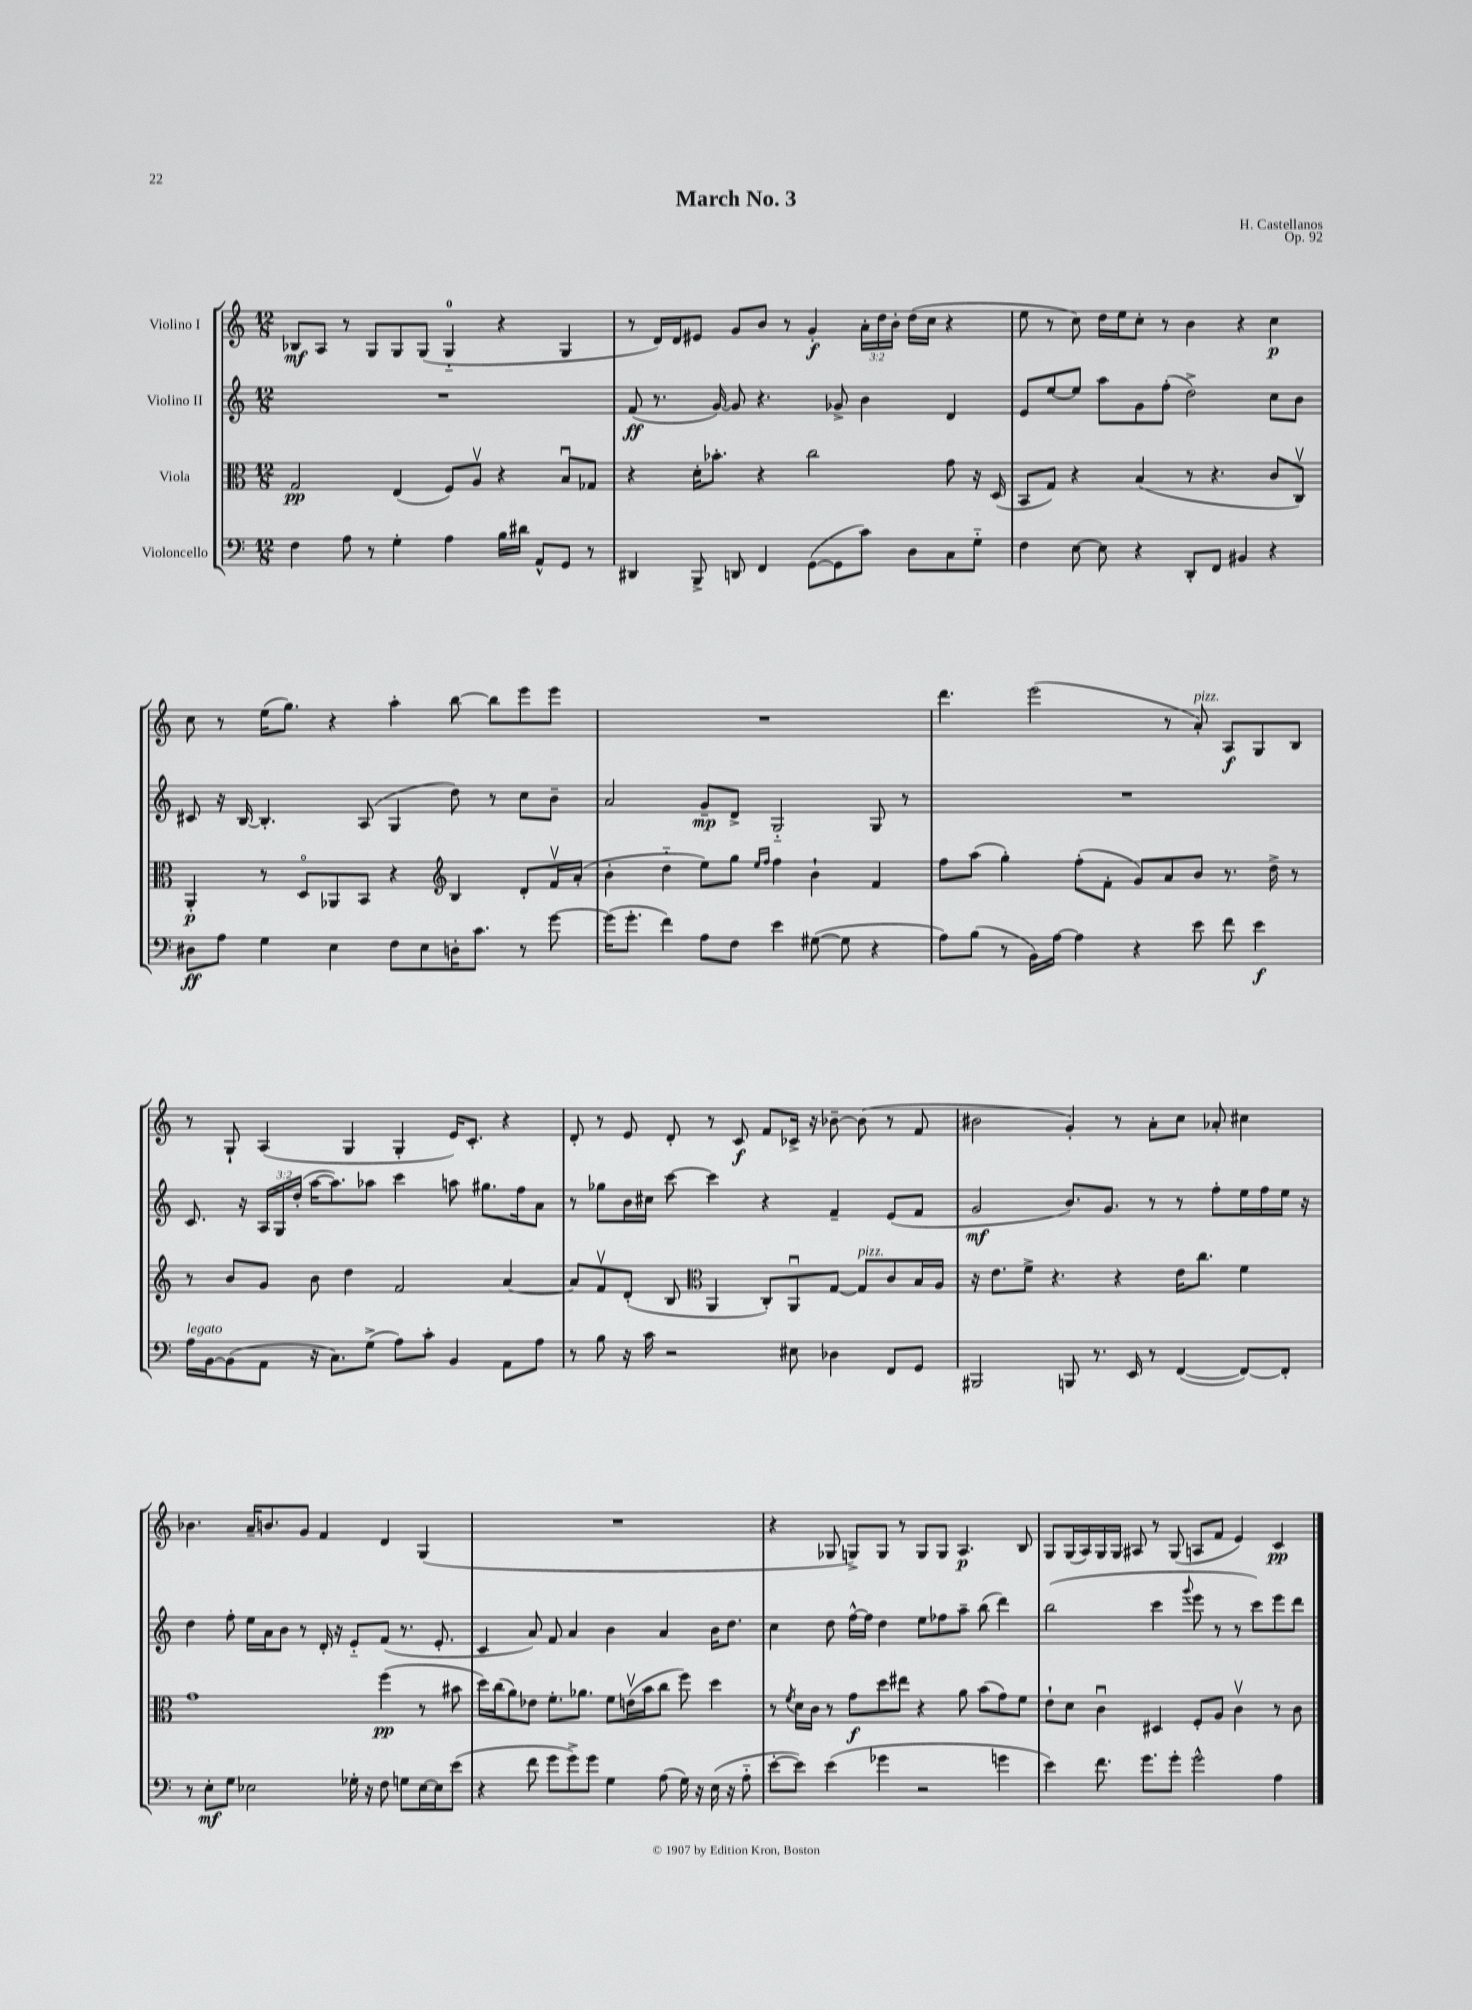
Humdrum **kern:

**kern	**kern	**kern	**kern
*staff4	*staff3	*staff2	*staff1
*clefF4	*clefC3	*clefG2	*clefG2
*k[]	*k[]	*k[]	*k[]
*M12/8	*M12/8	*M12/8	*M12/8
4F	2G	1.r	8B-
.	.	.	8A
8A	.	.	8r
8r	.	.	8G
4G'	(4E	.	8G
.	.	.	(8G
4A	8F)	.	4G'~
.	8Av	.	.
16B	4r	.	4r
16d#	.	.	.
8AA^^	.	.	.
8GG	8Bu	.	4G
8r	8G-	.	.
=	=	=	=
4DD#	4r	(8f	8r
.	.	8.r	16d)
.	.	.	16d
8BBB^	16d'	.	8e#
.	8.b-'	[16g)	.
8DD	.	8g]	8g
4FF	4r	4.r	8b
.	.	.	8r
([8GG	2cc	.	4g'
8GG]	.	8g-^	.
8c)	.	4b	24a'
.	.	.	24dd
.	.	.	24b'
8D	.	.	(16dd
.	.	.	16cc
8C	8g	4d	4r
8G'~	16r	.	.
.	(16D	.	.
=	=	=	=
4F	8BB	8e	8ee
.	8G)	[8ee	8r
[8E	4r	8ee]	8cc)
8E]	.	8aa	16dd
.	.	.	16ee
4r	(4B	8g	8cc'
.	.	(8ff'	8r
8DD'	8r	2dd^)	4b
8FF	4.r	.	.
4BB#	.	.	4r
4r	8c	8cc	4cc
.	8Cv)	8b	.
=	=	=	=
8D#	4AA'	8c#	8cc
8A	.	16r	8r
.	.	[16B	.
4G	8r	4.B']	(16ee
.	.	.	8.gg)
.	8Do	.	.
4E	8AA-	.	4r
.	8BB	(8A	.
8F	4r	4G	4aa'
8E	.	.	.
*	*clefG2	*	*
16D'	4B	8dd)	[8bb
8.c	.	.	.
.	.	8r	8bb]
8r	8d'	8cc	8eee
[8g	16fv	8b~	8eee
.	(16a'	.	.
=	=	=	=
(16g]	4b'	2a	1.r
8.g'	.	.	.
4f)	4dd'~	.	.
8A	8ee)	8g~	.
8F	8gg	8d^	.
.	16qqee	.	.
.	16qqff	.	.
4e	4ff	2G'~	.
([8G#	4b`	.	.
8G#]	.	.	.
4r	4f	8G	.
.	.	8r	.
=	=	=	=
8A)	8ff	1.r	4.ddd
(8B	(8aa	.	.
8r	4gg')	.	.
16BB)	.	.	(2eee
[16A	.	.	.
4A]	(8ff'	.	.
.	8f'	.	.
4r	8g)	.	.
.	8a	.	8r
8e	8b	.	8a')
8f	8.r	.	8A
4e	.	.	8G
.	16dd^	.	.
.	8r	.	8B
=	=	=	=
16A	8r	8.c	8r
[16BB	.	.	.
(8BB]	8b	.	8G`
.	.	16r	.
8AA	8g	24A	(4A
.	.	24G	.
.	.	(24dd'	.
16r	8b	[16aa	.
8.C)	.	8.aa])	.
.	4dd	.	4G
(8G^	.	8aa-	.
8A)	2f	4ccc	4G'
8c'	.	.	.
4BB	.	8aa	16e)
.	.	.	8.c'
.	.	8.gg#	.
8AA	[4a	.	4r
.	.	16ff	.
8A	.	8a	.
=	=	=	=
8r	8a]	8r	8d'
8B	8fv	8gg-	8r
16r	(8d'	16b	8e
16c	.	16cc#	.
2r	8B	[8ccc	8d'
*	*clefC3	*	*
.	4AA	4ccc]	8r
.	.	.	8c
.	8C')	4r	8f
8E#	8AAu	.	16c-^
.	.	.	16r
4D-	[8G	4f~	[8b-~
.	8G]	.	(8b-]
8FF	8c	(8e	8r
8GG	16B	8f	8f
.	16A	.	.
=	=	=	=
2BBB#	16r	2g	2b#
.	8.e	.	.
.	8f^	.	.
.	4.r	.	.
8BBB	.	8.b)	4g')
8.r	.	.	.
.	.	8.g	.
.	4r	.	8r
16EE	.	.	.
8r	.	8r	8a'
([4FF	16e	8r	8cc
.	8.cc	.	.
.	.	8ff'	8a-'
8FF_)	4f	16ee	4cc#
.	.	16ff	.
8FF']	.	16ee	.
.	.	16r	.
=	=	=	=
8r	1g	4dd	4.b-
8E'	.	.	.
8G	.	8ff'	.
2E-	.	16ee	16a~
.	.	16a	8.b
.	.	8b	.
.	.	8r	8g
.	.	16d'	4f
.	.	16r	.
16G-'	.	8e'~	.
16r	.	.	.
8F	(4ff	(8f	4d
8G	.	8.r	.
[16E-	8r	.	(4G
16E-]	.	8.e'	.
(8e	8b#	.	.
=	=	=	=
4r	16dd)	4c	1.r
.	(16cc	.	.
.	8a)	.	.
8f	8e-	8a)	.
8g	8.f'	8f	.
8g^)	.	4a	.
.	8.a-	.	.
8g	.	.	.
4G	8f	4b	.
.	(16ev	.	.
.	16b	.	.
(8A	8cc	4a	.
16G)	8ff)	.	.
16r	.	.	.
(16E	4dd	16b	.
16r	.	8.dd	.
8A'~	.	.	.
=	=	=	=
[8e'	8r	4cc	4r
.	8qf	.	.
8e])	16d	.	.
.	16c	.	.
(4e	8r	8dd	8G-
.	8g	[16ff^^	8G^)
.	.	16ff]	.
4g-	8dd	4dd	8G
.	8ee#	.	8r
2r	4r	8ee	8G
.	.	8ff-	8G
.	8a	8aa~	4.A
.	(8b	(8bb	.
4g	8g)	4ddd)	.
.	8f	.	8B
=	=	=	=
4e)	8e`	(2bb	8G
.	8d	.	(16G
.	.	.	16A)
8.f	4cu	.	16G
.	.	.	16G
.	.	.	8A#
8.g	.	.	.
.	4D#	4ccc	8r
8g'	.	.	(8G
.	.	8qqggg	.
2g^^	8F'	8eee	8A
.	8A	8r	8f
.	4cv	8r	4e)
.	.	8ccc)	.
4A	8r	8eee	4c
.	8c	8ddd	.
==	==	==	==
*-	*-	*-	*-
